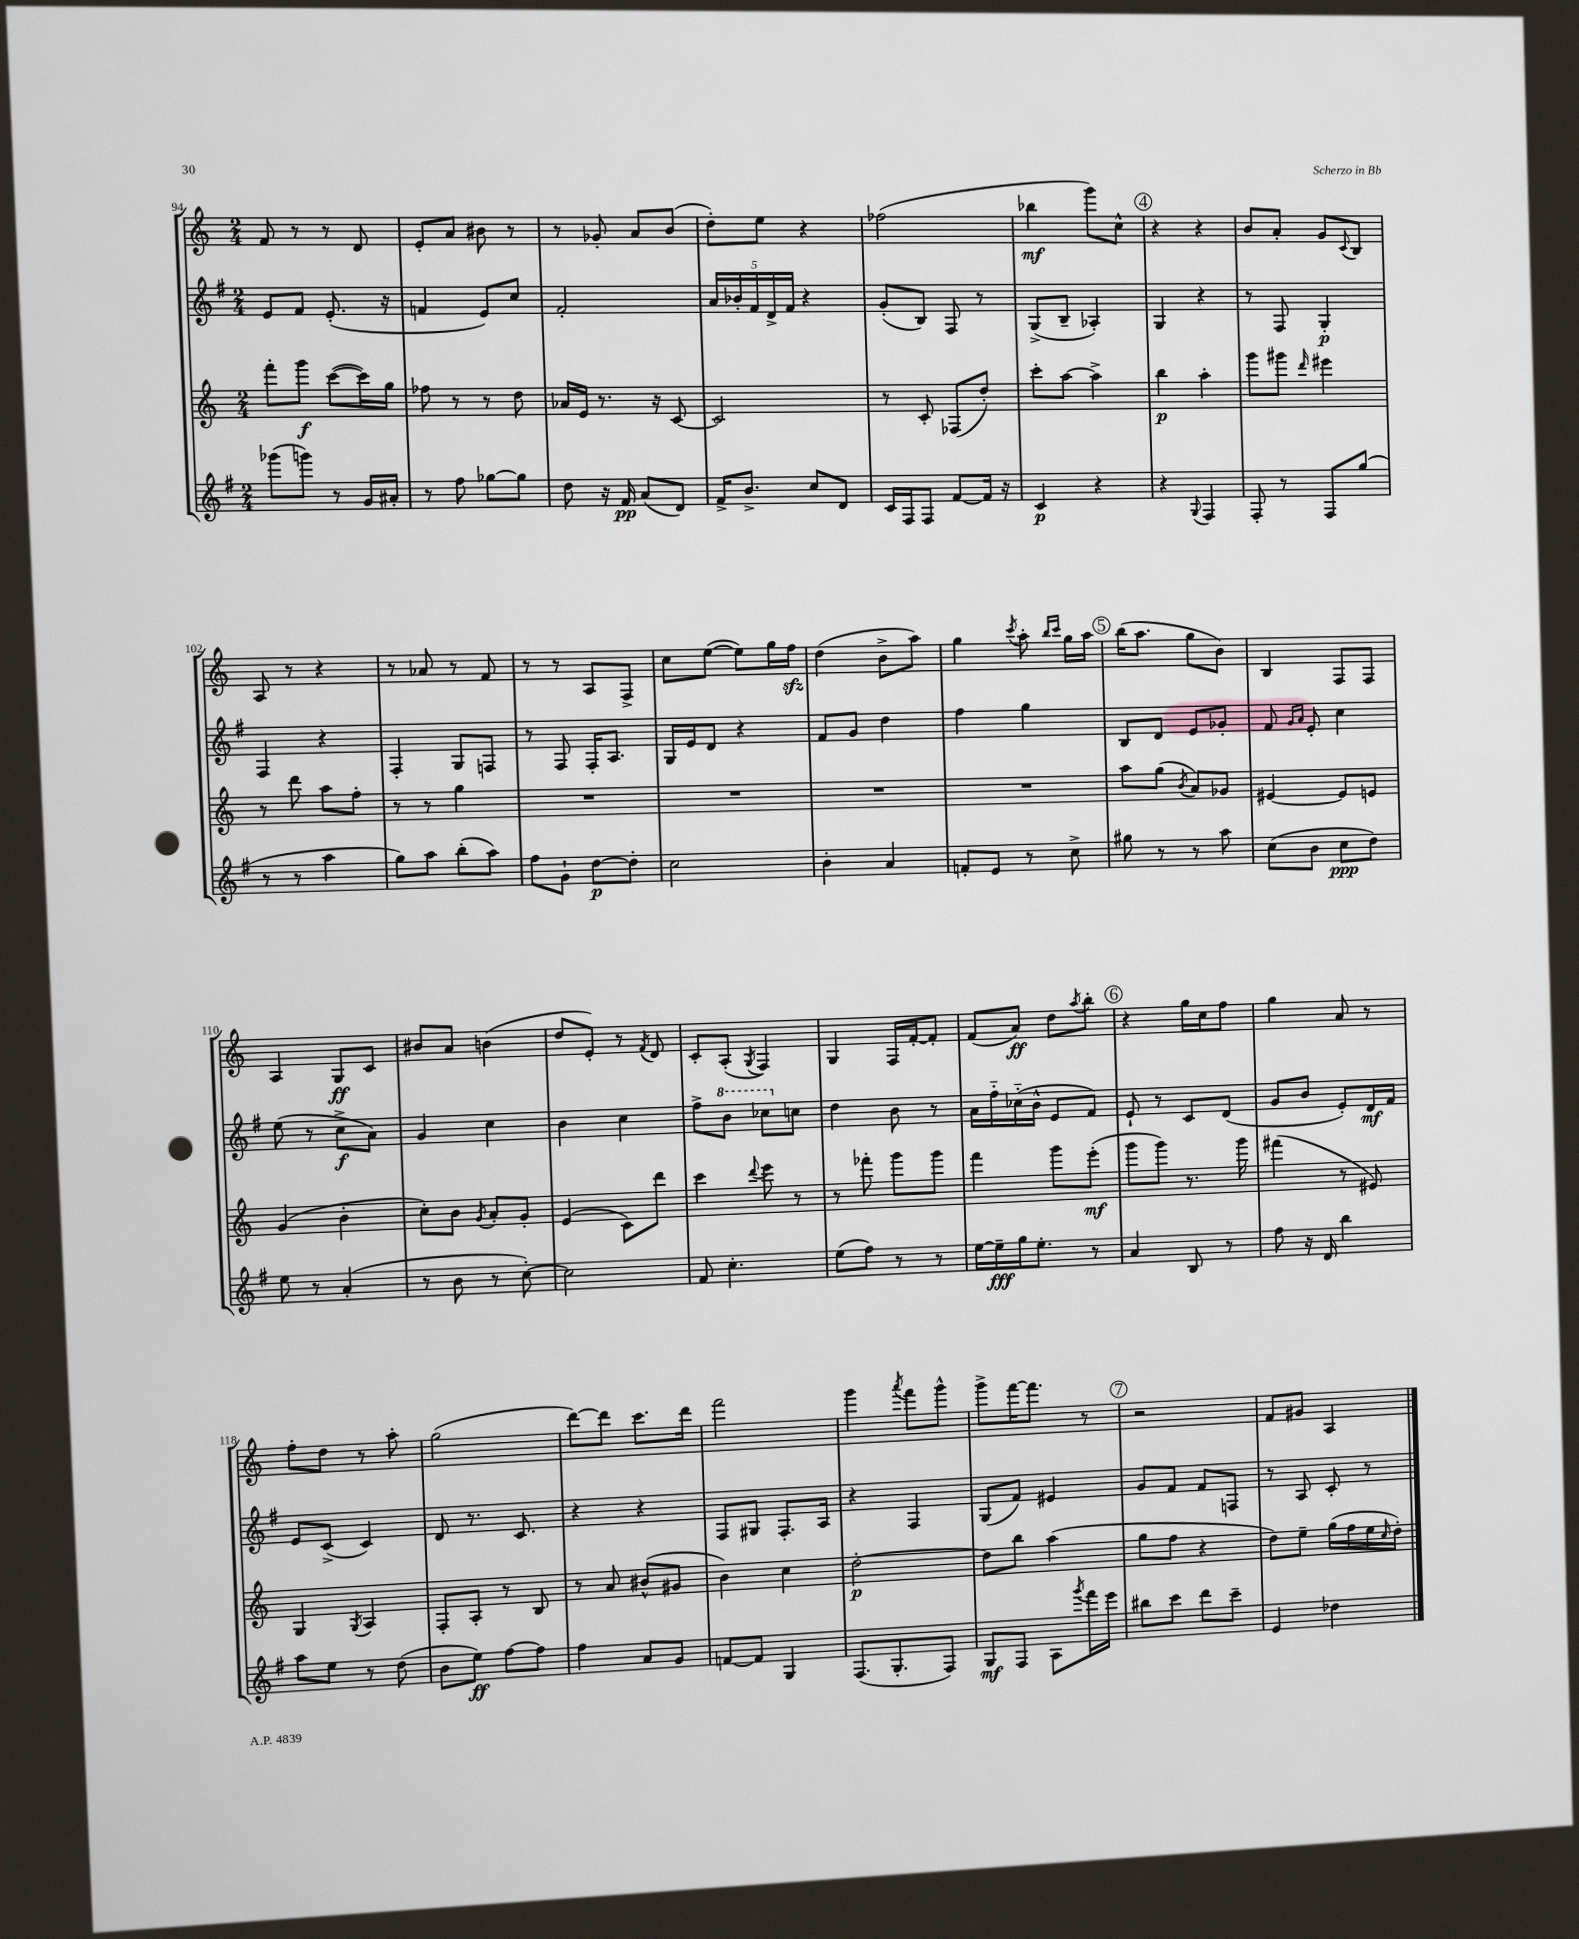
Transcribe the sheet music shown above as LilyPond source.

<<
\new StaffGroup <<
\new Staff = "s0" {
    \clef treble \key c \major \numericTimeSignature \time 2/4
    f'8 r8 r8 d'8 |
    e'8-. a'8 bis'8 r8 |
    r8 ges'8-. a'8 b'8( |
    d''8-.) e''8 r4 |
    fes''2( |
    bes''4\mf g'''8) c''8-^ |
    \mark \markup { \circle "4" } r4 r4 |
    b'8 a'8-. g'8 \appoggiatura { c'8 } b8 |
    a8 r8 r4 |
    r8 aes'8 r8 f'8 |
    r8 r8 a8 f8-> |
    c''8 e''8~( e''8) g''16 f''16\sfz |
    d''4( b'8-> a''8) |
    g''4 \acciaccatura { c'''8 } a''8-. \grace { b''16 c'''16 } g''16 a''16 |
    \mark \markup { \circle "5" } b''16( a''8. g''8 b'8) |
    b4 f8 f8 |
    a4 g8\ff c'8 |
    bis'8 a'8 b'4( |
    d''8 e'8-.) r8 \acciaccatura { f'8 } d'8 |
    c'8-. a8-.( \acciaccatura { g8 } f4) |
    g4 f16 f'16~-. f'8-. |
    f'8( a'8\ff) d''8 \acciaccatura { a''8 } b''8-. |
    \mark \markup { \circle "6" } r4 g''16 c''16 f''8 |
    g''4 a'8 r8 |
    f''8-. d''8 r8 a''8-. |
    g''2( |
    d'''8~) d'''8 c'''8. d'''16 |
    f'''2 |
    g'''4 \acciaccatura { a'''8 } f'''8 g'''8-^ |
    g'''8-> f'''16~ f'''8. r8 |
    \mark \markup { \circle "7" } r2 |
    f'8 gis'8 a4 \bar "|." |
}
\new Staff = "s1" {
    \clef treble \key g \major \numericTimeSignature \time 2/4
    e'8 fis'8 e'8.-.( r16 |
    f'4 e'8) c''8 |
    fis'2-. |
    \tuplet 5/4 { a'16 bes'16-. fis'16 d'16-> fis'16 } r4 |
    g'8-.( b8) fis8 r8 |
    g8->( b8-- aes4-.) |
    \mark \markup { \circle "4" } g4 r4 |
    r8 fis8 g4-.\p |
    fis4 r4 |
    fis4-. g8 f8 |
    r8 fis8 fis16-. a8. |
    g16 e'16 d'8 r4 |
    fis'8 g'8 d''4 |
    fis''4 g''4 |
    \mark \markup { \circle "5" } b8 d'8 e'8 ges'8-. |
    fis'8 \grace { g'16 a'16 } e'8-. c''4 |
    e''8( r8 c''8->\f a'8) |
    g'4 c''4 |
    b'4 c''4 |
    fis''8-> \ottava #1 b''8 ces'''8 \ottava #0 c''!8 |
    d''4 b'8 r8 |
    a'16 fis''16-_ ces''16-_( b'16-^ e'8 fis'8) |
    \mark \markup { \circle "6" } e'8-! r8 c'8 d'8( |
    g'8 b'8 e'8-.) d'16\mf fis'16 |
    e'8 c'8->( c'4) |
    d'8 r8. c'8. |
    r4 r4 |
    fis8 gis8 fis8.-. a16 |
    r4 fis4 |
    g8( fis'8) eis'4 |
    \mark \markup { \circle "7" } g'8 fis'8 fis'8 f8 |
    r8 a8 c'8-. r8 \bar "|." |
}
\new Staff = "s2" {
    \clef treble \key c \major \numericTimeSignature \time 2/4
    f'''8-. g'''8\f c'''8~( c'''16) g''16 |
    fes''8 r8 r8 d''8 |
    aes'16 e'16 r8. r16 c'8~ |
    c'2 |
    r8 c'8-. fes8( d''8-.) |
    c'''8-. a''8~ a''4-> |
    \mark \markup { \circle "4" } b''4\p a''4-. |
    g'''8 gis'''8 \grace { d'''16 } eis'''4 |
    r8 d'''8 a''8 f''8-. |
    r8 r8 g''4 |
    R2 |
    R2 |
    R2 |
    R2 |
    \mark \markup { \circle "5" } a''8 g''8( \acciaccatura { b'8 } a'8) ges'8 |
    eis'4~ eis'8 e'8 |
    g'4( b'4-. |
    c''8-.) b'8 \acciaccatura { g'8 } a'8-. g'8-. |
    e'4( c'8) d'''8 |
    c'''4 \appoggiatura { d'''8 } e'''8 r8 |
    r8 fes'''8-. g'''8 g'''8 |
    f'''4 g'''8 e'''8-.\mf( |
    \mark \markup { \circle "6" } g'''8 g'''8) r8. g'''16 |
    fis'''4( r8 eis'8) |
    g4 \acciaccatura { g8 } a4 |
    f8-. a8-. r8 b8 |
    r8 a'8 bis'8-^( gis'8 |
    b'4) c''4 |
    d''2~-.\p |
    d''8 b''8 a''4( |
    \mark \markup { \circle "7" } g''8 f''8 r4 |
    d''8) e''8-- g''16( f''16 e''16 \grace { c''16 } d''16-.) \bar "|." |
}
\new Staff = "s3" {
    \clef treble \key g \major \numericTimeSignature \time 2/4
    ges'''8( g'''8) r8 g'16 ais'16-. |
    r8 fis''8 ges''8~ ges''8 |
    d''8 r16 fis'16\pp a'8( d'8) |
    fis'16-> b'8.-> c''8 d'8 |
    c'16 fis16 fis8 fis'8~ fis'16 r16 |
    c'4\p r4 |
    \mark \markup { \circle "4" } r4 \appoggiatura { g8 } fis4 |
    fis8-. r8 fis8 g''8( |
    r8 r8 a''4 |
    g''8) a''8 b''8-.( a''8) |
    fis''8 g'8-! d''8~\p d''8-. |
    c''2 |
    b'4-. a'4 |
    f'8-. e'8 r8 c''8-> |
    \mark \markup { \circle "5" } gis''8 r8 r8 a''8 |
    c''8( b'8 c''8\ppp d''8) |
    e''8 r8 a'4-.( |
    r8 b'8 r8 c''8~-.) |
    c''2 |
    fis'8 c''4.-. |
    e''8( fis''8) r8 r8 |
    e''16~ e''16--\fff g''16 e''8.-. r8 |
    \mark \markup { \circle "6" } a'4 b8 r8 |
    fis''8 r16 d'16 b''4 |
    a''8 e''8 r8 d''8( |
    b'8 e''8\ff) fis''8~ fis''8 |
    fis''4 a'8 g'8 |
    f'8~ f'8 g4 |
    fis8.( g8.-. fis8) |
    g8\mf fis8 a8 \acciaccatura { g'''8 } fis'''16 e'''16 |
    \mark \markup { \circle "7" } bis''8 c'''8 d'''8 c'''8-- |
    e'4 des''4 \bar "|." |
}
>>
>>
\layout { \context { \Score currentBarNumber = #94 } }
